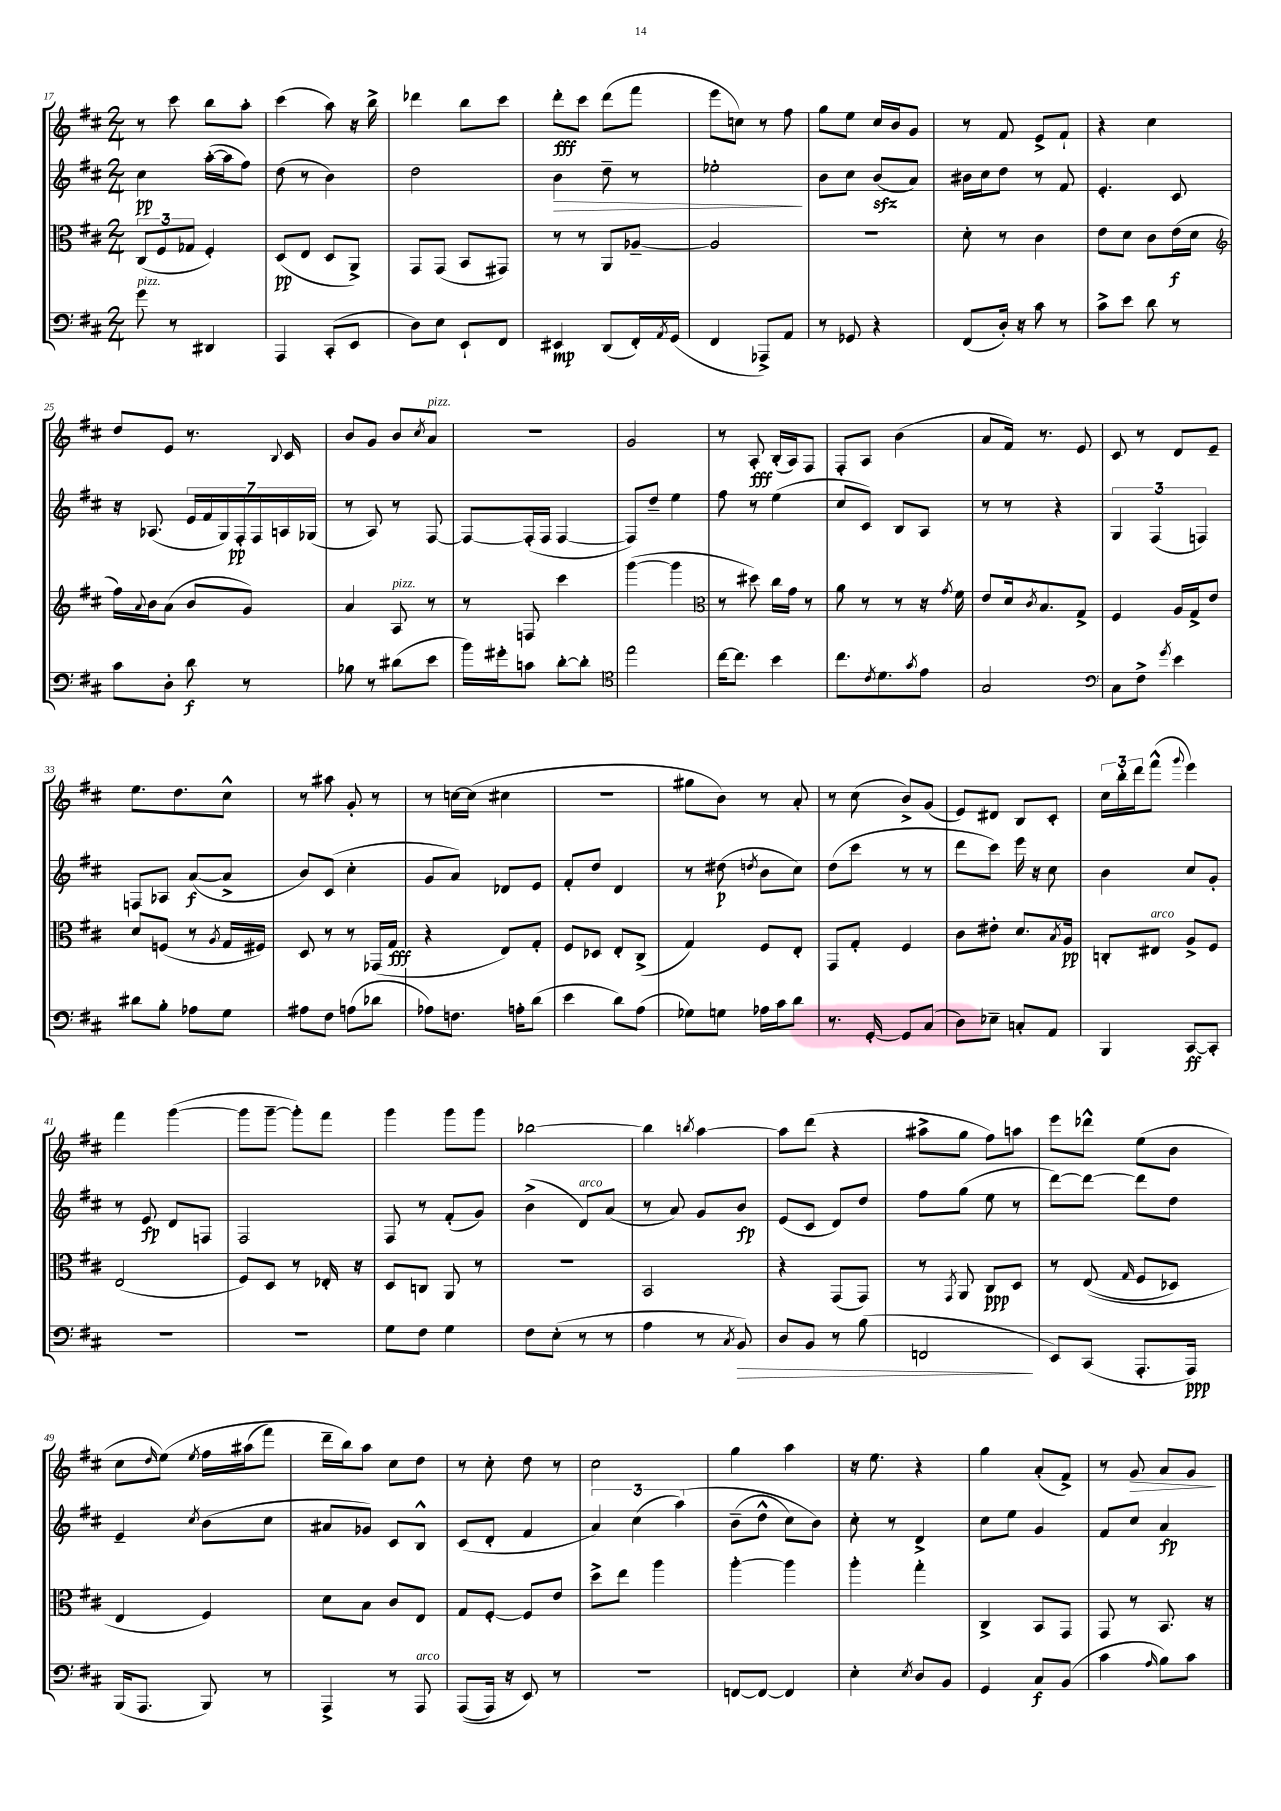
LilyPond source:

<<
\new StaffGroup <<
\new Staff = "s0" {
    \clef treble \key d \major \numericTimeSignature \time 2/4
    r8 cis'''8 b''8 a''8-. |
    cis'''4( a''8) r16 b''16-> |
    des'''4 b''8 cis'''8 |
    d'''8-.\fff cis'''8 d'''8( fis'''8 |
    e'''8 c''8) r8 fis''8 |
    g''8 e''8 cis''16 b'16 g'8 |
    r8 fis'8 e'8-> fis'8-! |
    r4 cis''4 |
    d''8 e'8 r8. \appoggiatura { b8 } cis'16 |
    b'8 g'8 b'8 \acciaccatura { cis''8 } a'8^\markup { \italic "pizz." } |
    R2 |
    g'2 |
    r8 a8-.\fff b16-.( a16) fis8 |
    fis8-. a8 b'4( |
    a'8 fis'16) r8. e'8 |
    cis'8 r8 d'8 e'8-- |
    e''8. d''8. cis''8-^ |
    r8 ais''8 g'8-. r8 |
    r8 c''16~ c''16( cis''4 |
    r2 |
    gis''8 b'8) r8 a'8-. |
    r8 cis''8( b'8->) g'8( |
    e'8) dis'8 b8 cis'8-. |
    \tuplet 3/2 { cis''16 b''16-. d'''16 } fis'''8-^( \appoggiatura { g'''8 } e'''4) |
    fis'''4 g'''4~( |
    g'''8 g'''8~-- g'''8-.) fis'''8 |
    g'''4 g'''8 g'''8 |
    bes''2~ |
    bes''4 \acciaccatura { b''8 } a''4~ |
    a''8 d'''8( r4 |
    ais''8-> g''8 fis''8) a''8 |
    e'''8 des'''8-^ e''8( b'8 |
    cis''8 \grace { d''16 } e''8)\( \acciaccatura { e''8 } fis''16 ais''16( fis'''8) |
    d'''16-- b''16\) a''8 cis''8 d''8 |
    r8 cis''8-. d''8 r8 |
    cis''2 |
    g''4 a''4 |
    r16 e''8. r4 |
    g''4 a'8-.( fis'8->) |
    r8 g'8\> a'8 g'8\! \bar "|." |
}
\new Staff = "s1" {
    \clef treble \key d \major \numericTimeSignature \time 2/4
    cis''4\pp a''16~-.( a''16 fis''8) |
    d''8( r8 b'4) |
    d''2 |
    b'4\> d''8-- r8 |
    ees''2-.\! |
    b'8 cis''8 b'8\sfz( a'8) |
    bis'16 cis''16 d''8 r8 fis'8 |
    e'4.-. cis'8 |
    r16 aes8.( \tuplet 7/4 { e'16 fis'16 g16) fis16-.\pp fis16 a16 ges16( } |
    r8 a8) r8 fis8~ |
    fis8~ fis16-.( fis16 fis4~ |
    fis8) d''8-- e''4 |
    fis''8 r8 e''4( |
    cis''8 cis'8) b8 a8 |
    r8 r8 r4 |
    \tuplet 3/2 { g4 fis4( f4) } |
    f8 aes8 a'8~\f( a'8-> |
    b'8) cis'8( cis''4-. |
    g'8 a'8) des'8 e'8 |
    fis'8-. d''8 d'4 |
    r8 dis''8\p( \acciaccatura { d''8 } b'8 cis''8) |
    d''8( cis'''8 r8 r8 |
    d'''8 cis'''8) e'''16 r16 cis''8 |
    b'4 cis''8 g'8-. |
    r8 e'8\fp d'8 f8 |
    fis2 |
    fis8 r8 fis'8-.( g'8) |
    b'4->( d'8^\markup { \italic "arco" }) a'8( |
    r8 a'8) g'8 b'8\fp |
    e'8( cis'8 d'8) d''8 |
    fis''8 g''8( e''8 r8 |
    d'''8~) d'''8~ d'''8 d''8 |
    e'4-- \acciaccatura { cis''8 } b'8( cis''8 |
    ais'8 ges'8) cis'8 b8-^ |
    cis'8( d'8-. fis'4 |
    \tuplet 3/2 { a'4) cis''4( a''4)\( } |
    b'8--( d''8-^ cis''8) b'8\) |
    cis''8-. r8 d'4-> |
    cis''8 e''8 g'4 |
    fis'8 cis''8 a'4\fp \bar "|." |
}
\new Staff = "s2" {
    \clef alto \key d \major \numericTimeSignature \time 2/4
    \tuplet 3/2 { cis8( fis8 ges8 } fis4-.) |
    d8\pp( e8 d8 a,8->) |
    g,8 g,8( b,8 gis,8) |
    r8 r8 a,8 aes8~-- |
    aes2 |
    R2 |
    d'8-. r8 cis'4 |
    e'8 d'8 cis'8 e'16\f( d'16 |
    \clef treble fis''16) \appoggiatura { a'8 } b'16 a'8( b'8 g'8) |
    a'4 a8^\markup { \italic "pizz." } r8 |
    r8 f8 cis'''4 |
    g'''4~( g'''4 |
    \clef alto r8 dis''8) cis''16 g'16 r8 |
    a'8 r8 r8 r16 \acciaccatura { g'8 } fis'16 |
    e'8 d'16 \acciaccatura { cis'8 } b8. g8-> |
    fis4 a16 g16-> e'8 |
    d'8 f8( r8 \acciaccatura { a8 } g16 fis16) |
    d8 r8 r8 ges,16( g16\fff |
    r4 e8) g8-. |
    fis8 des8 e8-. cis8->( |
    g4) fis8 e8-. |
    g,8 g8-. fis4 |
    cis'8 eis'8-. d'8. \acciaccatura { b8 } a16\pp |
    c8-. eis8^\markup { \italic "arco" } a8-> fis8 |
    e2( |
    fis8) d8 r8 ees16-. r16 |
    d8 c8 a,8 r8 |
    R2 |
    b,2 |
    r4 g,8( g,8) |
    r8 \acciaccatura { g,8 } a,8 cis8\ppp d8 |
    r8 e8(\( \grace { g16 } fis8 des8) |
    e4 fis4\) |
    d'8 b8 cis'8 e8 |
    g8 fis8~-. fis8 e'8 |
    d''8-> e''8 a''4 |
    a''4~-. a''4 |
    a''4-. g''4-. |
    cis4-> b,8 g,8 |
    g,8 r8 b,8. r16 \bar "|." |
}
\new Staff = "s3" {
    \clef bass \key d \major \numericTimeSignature \time 2/4
    g'8^\markup { \italic "pizz." } r8 dis,4 |
    a,,4 cis,8-.( e,8 |
    d8) e8 e,8-! fis,8 |
    eis,4\mp d,8( fis,16-.) \acciaccatura { a,8 } g,16( |
    fis,4 aes,,8->) a,8 |
    r8 ges,8 r4 |
    fis,8( d16-.) r16 cis'8 r8 |
    cis'8-> e'8 d'8 r8 |
    cis'8 d8-. d'8\f r8 |
    bes8 r8 dis'8( e'8 |
    b'16) gis'16-. c'8 d'8~-. d'8-. |
    \clef tenor e''2 |
    cis''16~ cis''8. b'4 |
    cis''8. \acciaccatura { cis'8 } d'8. \acciaccatura { g'8 } e'8 |
    g2 |
    \clef bass cis8 fis8-> \acciaccatura { g'8 } e'4 |
    dis'8 b8-. aes8 g8 |
    ais8 fis8 a8( des'8 |
    aes8) f8. a16-. d'8( |
    e'4 d'8) a8( |
    ges8) g8 aes16 cis'16 d'8 |
    r8. g,16~-. g,8 cis8( |
    d8) ees8-- c8-. a,8 |
    b,,4 cis,8~\ff cis,8-. |
    R2 |
    R2 |
    g8 fis8 g4 |
    fis8 e8-.( r8 r8 |
    a4 r8 \acciaccatura { cis8 } b,8\>) |
    d8 b,8 r8 b8( |
    f,2\! |
    e,8) cis,8( a,,8.-. a,,16\ppp) |
    b,,16( a,,8. b,,8) r8 |
    a,,4-> r8 a,,8^\markup { \italic "arco" } |
    a,,8(\( a,,16) r16 e,8\) r8 |
    R2 |
    f,8~ f,8~ f,4 |
    e4-. \acciaccatura { e8 } d8 b,8 |
    g,4 cis8\f b,8( |
    cis'4 \grace { a16 } b8) cis'8 \bar "|." |
}
>>
>>
\layout { \context { \Score currentBarNumber = #17 } }
